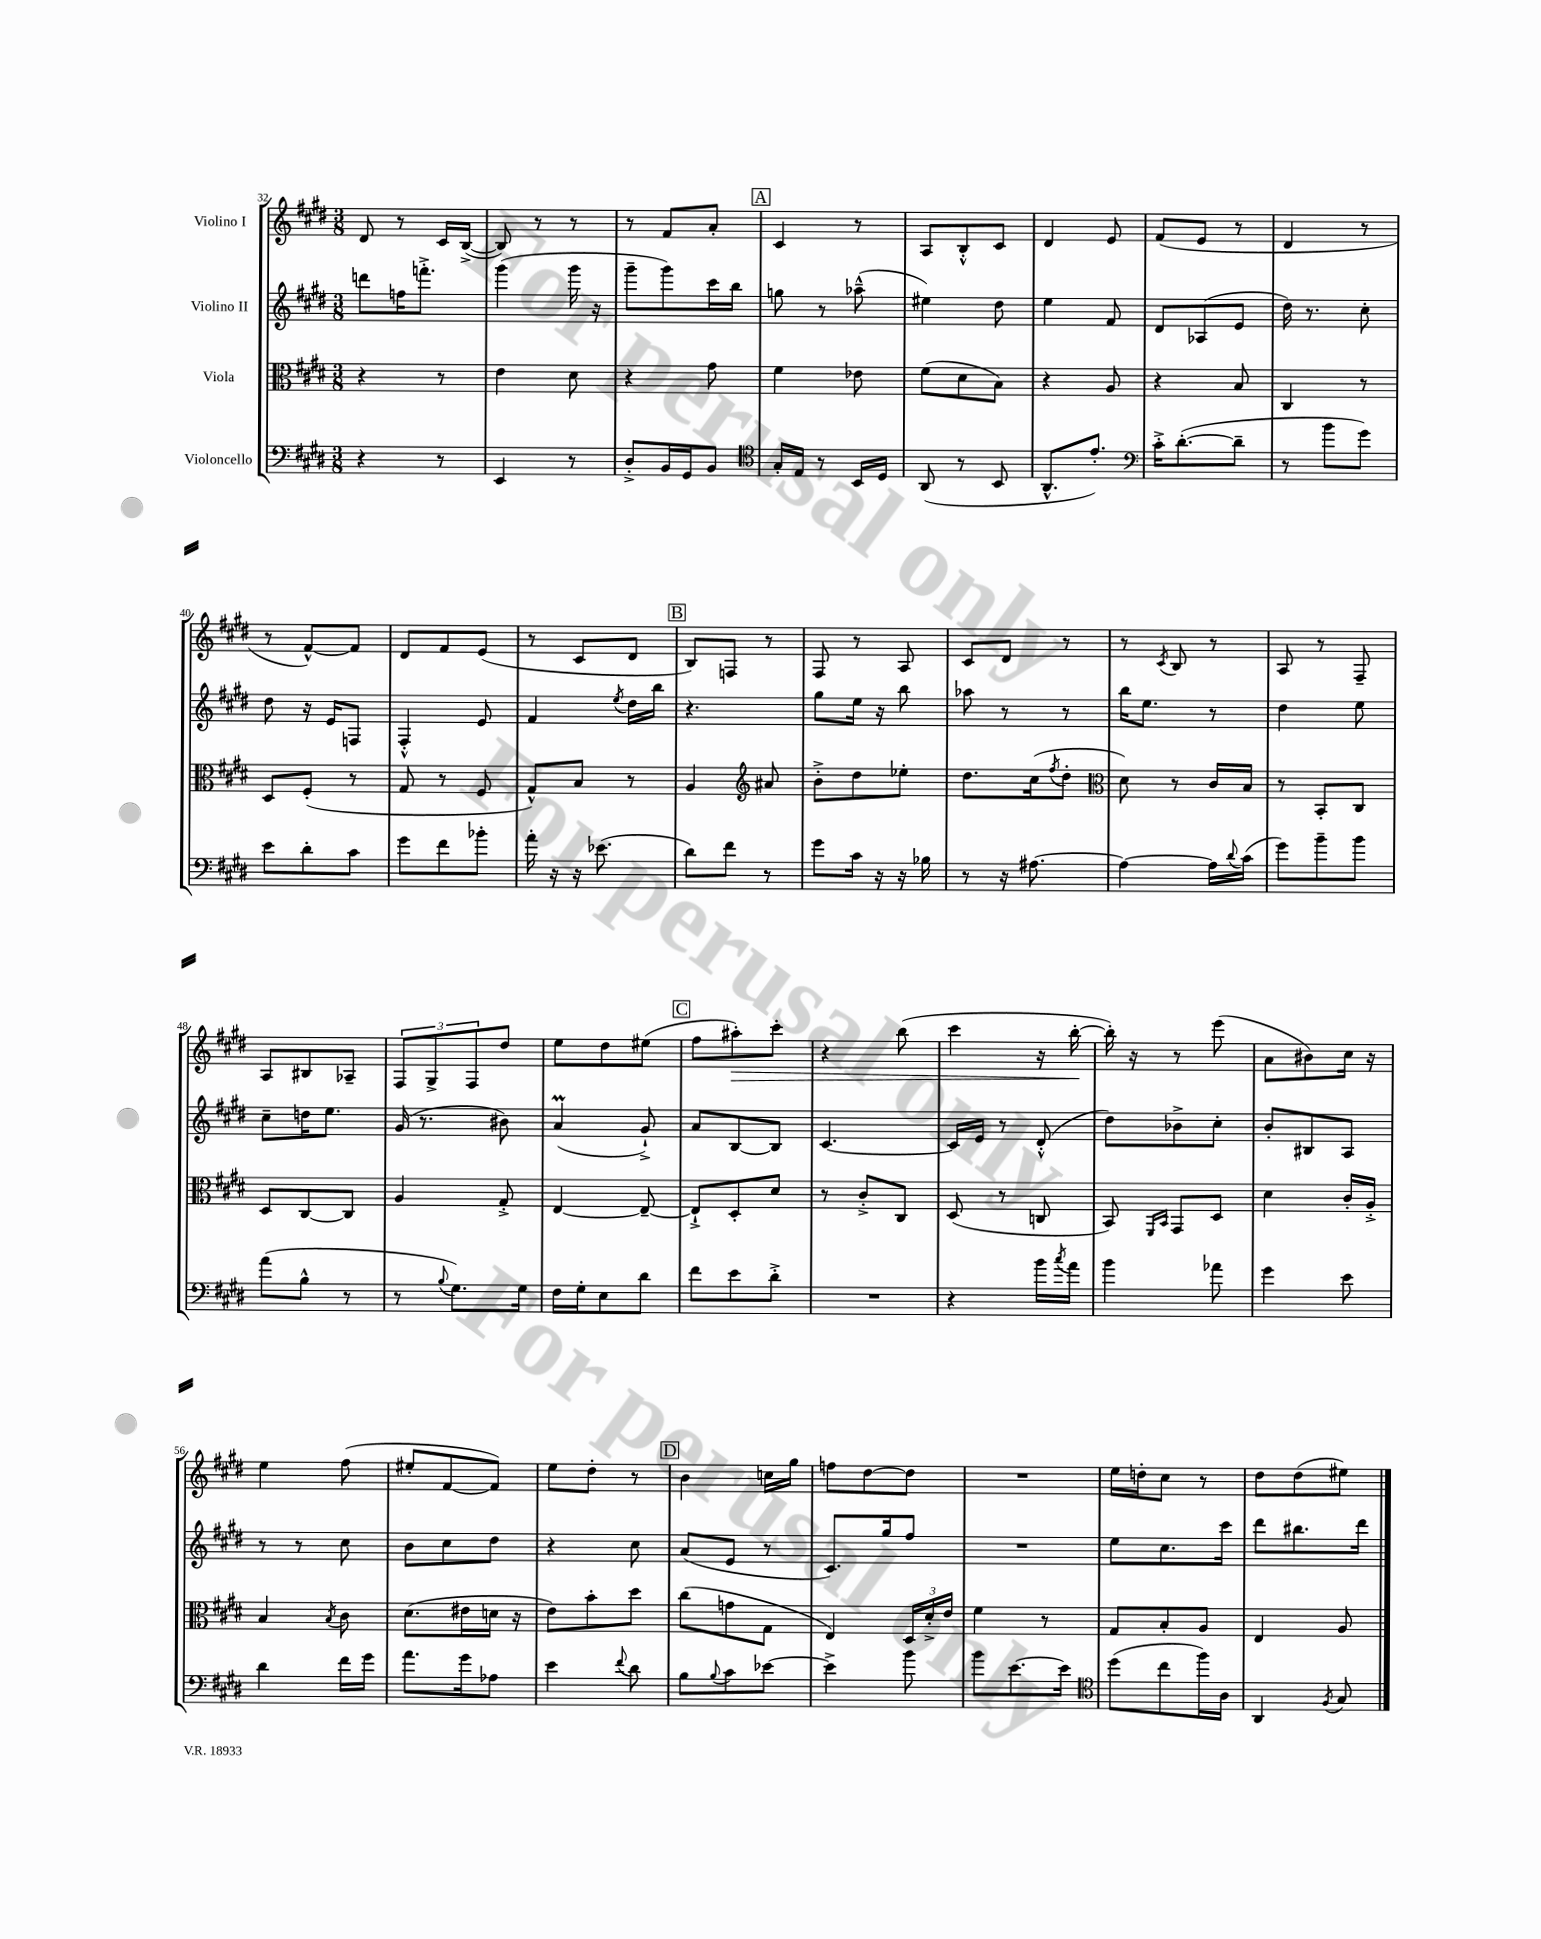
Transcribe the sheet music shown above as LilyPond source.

<<
\new StaffGroup <<
\new Staff = "s0" \with { instrumentName = "Violino I" } {
    \clef treble \key e \major \numericTimeSignature \time 3/8
    dis'8 r8 cis'16 b16~->( |
    b8) r8 r8 |
    r8 fis'8 a'8-. |
    \mark \markup { \box "A" } cis'4 r8 |
    a8 b8-.-^ cis'8 |
    dis'4 e'8 |
    fis'8( e'8 r8 |
    dis'4 r8 |
    r8 fis'8~-^) fis'8 |
    dis'8 fis'8 e'8( |
    r8 cis'8 dis'8 |
    \mark \markup { \box "B" } b8) f8 r8 |
    fis8 r8 a8 |
    cis'8 dis'8 r8 |
    r8 \acciaccatura { cis'8 } b8 r8 |
    a8 r8 fis8-- |
    a8 bis8 aes8-- |
    \tuplet 3/2 { fis8 gis8-> fis8 } dis''8 |
    e''8 dis''8 eis''8( |
    \mark \markup { \box "C" } fis''8 ais''8-.\>) cis'''8-. |
    r4 b''8( |
    cis'''4 r16 b''16~-.\! |
    b''16-.) r16 r8 e'''8( |
    a'8 bis'8) cis''16 r16 |
    e''4 fis''8( |
    eis''8-. fis'8~ fis'8) |
    e''8 dis''8-. r8 |
    \mark \markup { \box "D" } b'4 c''16 gis''16 |
    f''8 dis''8~ dis''8 |
    R4. |
    e''16 d''16-. cis''8 r8 |
    dis''8 dis''8( eis''8) \bar "|." |
}
\new Staff = "s1" \with { instrumentName = "Violino II" } {
    \clef treble \key e \major \numericTimeSignature \time 3/8
    d'''8 f''16 f'''8.-.-> |
    gis'''4( gis'''16 r16 |
    gis'''8-- gis'''8) cis'''16 b''16 |
    \mark \markup { \box "A" } g''8 r8 aes''8---^( |
    eis''4) dis''8 |
    e''4 fis'8 |
    dis'8 aes8( e'8 |
    dis''16) r8. cis''8-. |
    dis''8 r16 e'16 f8 |
    fis4-.-^ e'8 |
    fis'4 \acciaccatura { e''8 } dis''16 b''16 |
    \mark \markup { \box "B" } r4. |
    gis''8 e''16 r16 b''8 |
    aes''8 r8 r8 |
    b''16 e''8. r8 |
    dis''4 e''8 |
    cis''8-- d''16 e''8. |
    gis'16( r8. bis'8) |
    a'4\prall( gis'8-!->) |
    \mark \markup { \box "C" } a'8 b8~ b8 |
    cis'4.~ |
    cis'16 e'16 r8 dis'8-.-^( |
    dis''8) bes'8-> cis''8-. |
    b'8-. bis8 a8 |
    r8 r8 cis''8 |
    b'8 cis''8 dis''8 |
    r4 cis''8 |
    \mark \markup { \box "D" } a'8( e'8 r8 |
    cis'8.) gis''16 fis''8 |
    R4. |
    e''8 cis''8. cis'''16 |
    dis'''8 bis''8. dis'''16 \bar "|." |
}
\new Staff = "s2" \with { instrumentName = "Viola" } {
    \clef alto \key e \major \numericTimeSignature \time 3/8
    r4 r8 |
    e'4 dis'8 |
    r4 gis'8 |
    \mark \markup { \box "A" } fis'4 ees'8 |
    fis'8( dis'8 b8) |
    r4 a8 |
    r4 b8 |
    cis4 r8 |
    dis8 fis8-.( r8 |
    gis8 r8 fis8 |
    gis8-^) b8 r8 |
    \mark \markup { \box "B" } a4 \clef treble ais'8 |
    b'8-.-> dis''8 ees''8-. |
    dis''8. cis''16( \acciaccatura { fis''8 } dis''8-. |
    \clef alto dis'8) r8 cis'16 b16 |
    r8 b,8-. cis8 |
    dis8 cis8~ cis8 |
    a4 gis8-.-> |
    e4~ e8~-- |
    \mark \markup { \box "C" } e8-!-> dis8-. dis'8 |
    r8 cis'8-.-> cis8 |
    dis8( r8 c8 |
    b,8) \grace { fis,16 b,16 } gis,8 dis8 |
    dis'4 cis'16-. a16-.-> |
    b4 \acciaccatura { b8 } cis'8 |
    dis'8.( eis'16 d'16 r16 |
    e'8) b'8-. dis''8 |
    \mark \markup { \box "D" } cis''8( g'8 gis8 |
    e4) \tuplet 3/2 { dis16 dis'16-.-> e'16 } |
    fis'4 r8 |
    gis8 b8-. a8 |
    e4 a8 \bar "|." |
}
\new Staff = "s3" \with { instrumentName = "Violoncello" } {
    \clef bass \key e \major \numericTimeSignature \time 3/8
    r4 r8 |
    e,4 r8 |
    dis8-.-> b,16 gis,16 b,8 |
    \mark \markup { \box "A" } \clef tenor gis16-. e16 r8 b,16 dis16 |
    a,8( r8 b,8 |
    a,8.-^ e'8.-.) |
    \clef bass cis'16-.-> dis'8.~-.( dis'8-- |
    r8 b'8 gis'8) |
    e'8 dis'8-. cis'8 |
    gis'8 fis'8 bes'8-. |
    a'16-. r16 r16 ees'8.( |
    \mark \markup { \box "B" } dis'8) fis'8 r8 |
    gis'8 cis'16 r16 r16 bes16 |
    r8 r16 ais8.~ |
    ais4~ ais16 \appoggiatura { dis'8 } cis'16( |
    gis'8) b'8-- b'8 |
    a'8( b8-^ r8 |
    r8 \appoggiatura { b8 } gis8.) gis16 |
    fis16 gis16-. e8 dis'8 |
    \mark \markup { \box "C" } fis'8 e'8 dis'8-.-> |
    R4. |
    r4 b'16 \acciaccatura { cis''8 } a'16 |
    b'4 aes'8 |
    gis'4 e'8 |
    dis'4 fis'16 gis'16 |
    a'8. gis'16 aes8 |
    e'4 \appoggiatura { fis'8 } dis'8 |
    \mark \markup { \box "D" } b8 \appoggiatura { b8 } cis'8 ees'8~ |
    ees'4-> b'8 |
    b'8 e'8.~ e'16 |
    \clef tenor dis''8( cis''8 fis''16) a16 |
    a,4 \acciaccatura { fis8 } gis8 \bar "|." |
}
>>
>>
\layout { \context { \Score currentBarNumber = #32 } }
